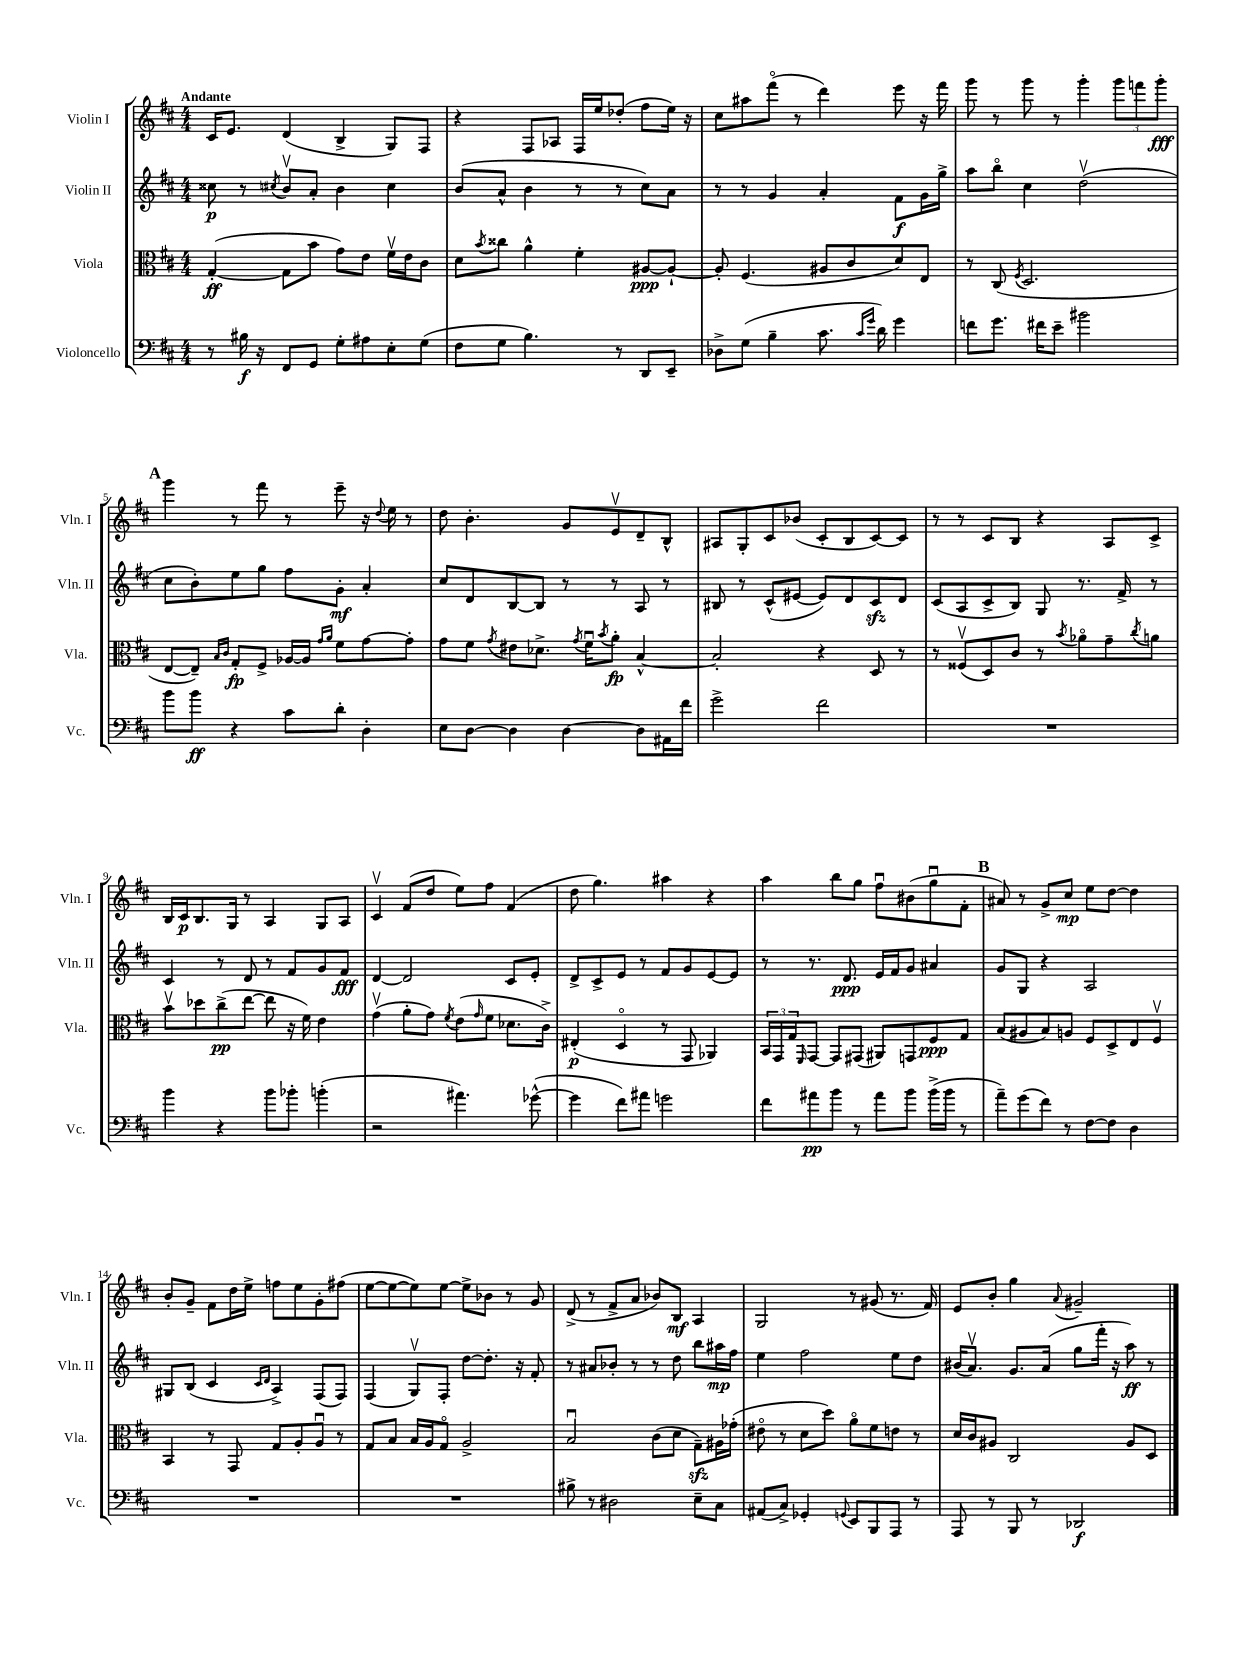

**kern	**dynam	**kern	**dynam	**kern	**dynam	**kern	**dynam
*part4	*part4	*part3	*part3	*part2	*part2	*part1	*part1
*staff4	*staff4	*staff3	*staff3	*staff2	*staff2	*staff1	*staff1
*I"Violoncello	*	*I"Viola	*	*I"Violin II	*	*I"Violin I	*
*I'Vc.	*	*I'Vla.	*	*I'Vln. II	*	*I'Vln. I	*
*clefF4	*	*clefC3	*	*clefG2	*	*clefG2	*
*k[f#c#]	*	*k[f#c#]	*	*k[f#c#]	*	*k[f#c#]	*
*M4/4	*	*M4/4	*	*M4/4	*	*M4/4	*
=1	=1	=1	=1	=1	=1	=1	=1
!	!	!	!	!	!	!LO:TX:a:B:t=Andante	!
8r	.	([4G'/	ff	8cc##X\	p	16c#/KL	.
.	.	.	.	.	.	8.e/J	.
16B#X\	f	.	.	8r	.	.	.
16r	.	.	.	.	.	.	.
.	.	.	.	8qcc#X/	.	.	.
8FF#/L	.	8G\L]	.	8bv/L	.	(4d/	.
8GG/J	.	8b\J	.	8a'/J	.	.	.
8G'\L	.	8g\L)	.	4b\	.	4B^/	.
8A#X\	.	8e\J	.	.	.	.	.
8E'\	.	16f#v\LL	.	4cc#\	.	8G/L)	.
.	.	16e\J	.	.	.	.	.
(8G\J	.	8c#\J	.	.	.	8F#/J	.
=2	=2	=2	=2	=2	=2	=2	=2
8F#\L	.	8d\L	.	(8b/L	.	4r	.
.	.	8qb/	.	.	.	.	.
8G\J	.	8cc##X\J	.	8a^^/J	.	.	.
4.B\)	.	4a^^\	.	4b\	.	8F#/L	.
.	.	.	.	.	.	8A-X/J	.
.	.	4f#'\	.	8r	.	16F#/LL	.
.	.	.	.	.	.	16ee/J	.
8r	.	.	.	8r	.	(8dd-X'/J	.
8DD/L	.	[8A#X/L	ppp	8cc#\L)	.	8ff#\L	.
8EE~/J	.	8A#`/J_	.	8a\J	.	16ee\Jk)	.
.	.	.	.	.	.	16r	.
=3	=3	=3	=3	=3	=3	=3	=3
8D-X^\L	.	8A#'/]	.	8r	.	8cc#\L	.
(8G\J	.	(4.F#/	.	8r	.	8aa#X\	.
4B~\	.	.	.	4g/	.	(8fff#\J	.
.	.	.	.	.	.	8r	.
8.c#\	.	8A#X/L	.	4a'/	.	4ddd\)	.
.	.	8c#/	.	.	.	.	.
16qqc#/LL	.	.	.	.	.	.	.
16qqg/JJ	.	.	.	.	.	.	.
16d\)	.	.	.	.	.	.	.
4g\	.	8d/)	.	8f#\L	f	8eee\	.
.	.	8E/J	.	16g\L	.	16r	.
.	.	.	.	16gg^\JJ	.	16fff#\	.
=4	=4	=4	=4	=4	=4	=4	=4
8fn\L	.	8r	.	8aa\L	.	8ggg\	.
8.g\J	.	(8C#/	.	8bb\J	.	8r	.
.	.	8qF#/	.	.	.	.	.
.	.	2.D/	.	4cc#\	.	8ggg\	.
16f#X\KL	.	.	.	.	.	.	.
8e~\J	.	.	.	.	.	8r	.
2b#X\	.	.	.	(2ddv\	.	4ggg'\	.
.	.	.	.	.	.	12ggg\L	.
.	.	.	.	.	.	12fffn\	.
.	.	.	.	.	.	12ggg'\J	fff
!!LO:LB:g=z
!!LO:REH:place=s1:t=A
=5	=5	=5	=5	=5	=5	=5	=5
8b\L	.	[8E/L	.	8cc#\L	.	4ggg\	.
8b\J	ff	8E~/J])	.	8b'\)	.	.	.
.	.	16qqB/LL	.	.	.	.	.
.	.	16qqc#/JJ	.	.	.	.	.
4r	.	8G'/L	fp	8ee\	.	8r	.
.	.	8F#^/J	.	8gg\J	.	8fff#\	.
8c#\L	.	[16A-X/LL	.	8ff#\L	.	8r	.
.	.	16A-/JJ]	.	.	.	.	.
.	.	16qqg/LL	.	.	.	.	.
.	.	16qqa/JJ	.	.	.	.	.
8d'\J	.	8f#\L	.	8g'\J	mf	8eee~\	.
4D'\	.	[8g\	.	4a'/	.	16r	.
.	.	.	.	.	.	8qqdd/	.
.	.	.	.	.	.	16ee\	.
.	.	8g'\J]	.	.	.	8r	.
=6	=6	=6	=6	=6	=6	=6	=6
8E\L	.	8g\L	.	8cc#/L	.	8dd\	.
[8D\J	.	8f#\J	.	8d/	.	4.b'\	.
.	.	8qg/	.	.	.	.	.
4D\]	.	8e#X\L	.	[8B/	.	.	.
.	.	8.d-X^\J	.	8B/J]	.	.	.
[4D\	.	.	.	8r	.	8g/L	.
.	.	8qg/	.	.	.	.	.
.	.	16f#u\KL	.	.	.	.	.
.	.	8qb/	.	.	.	.	.
.	.	8a'\J	fp	8r	.	8ev/	.
8D\L]	.	[4B^^/	.	8A/	.	8d~/	.
16AA#X\L	.	.	.	8r	.	8B^^/J	.
16f#\JJ	.	.	.	.	.	.	.
=7	=7	=7	=7	=7	=7	=7	=7
2g^\	.	2B'/]	.	8B#X/	.	8A#X/L	.
.	.	.	.	8r	.	8G'/	.
.	.	.	.	(8c#^^/L	.	8c#/	.
.	.	.	.	[8e#X/J	.	(8b-X/J	.
2f#\	.	4r	.	8e#/L])	.	8c#'/L	.
.	.	.	.	8d/	.	8B/	.
.	.	8D/	.	8c#zz/	.	[8c#/)	.
.	.	8r	.	8d/J	.	8c#/J]	.
=8	=8	=8	=8	=8	=8	=8	=8
1r	.	8r	.	(8c#/L	.	8r	.
.	.	(8F##Xv/L	.	8A/	.	8r	.
.	.	8D/)	.	8c#^/	.	8c#/L	.
.	.	8c#/J	.	8B/J)	.	8B/J	.
.	.	8r	.	8G/	.	4r	.
.	.	8qb/	.	.	.	.	.
.	.	8a-X\L	.	8.r	.	.	.
.	.	8g~\	.	.	.	8A/L	.
.	.	.	.	16f#^/	.	.	.
.	.	8qcc#/	.	.	.	.	.
.	.	8an\J	.	8r	.	8c#^/J	.
!!LO:LB:g=z
=9	=9	=9	=9	=9	=9	=9	=9
4b\	.	8bv\L	.	4c#/	.	16B/LL	.
.	.	.	.	.	.	16c#/J	p
.	.	8dd-X\	.	.	.	8.B/	.
4r	.	(8cc#^\	pp	8r	.	.	.
.	.	.	.	.	.	16G/Jk	.
.	.	[8ee\J	.	8d/	.	8r	.
8b\L	.	8ee\]	.	8r	.	4A/	.
8b-X'\J	.	16r	.	8f#/L	.	.	.
.	.	16f#\)	.	.	.	.	.
(4bn'\	.	4e\	.	8g/	.	8G/L	.
.	.	.	.	8f#/J	fff	8A/J	.
=10	=10	=10	=10	=10	=10	=10	=10
2r	.	(4gv\	.	[4d/	.	4c#v/	.
.	.	8a'\L	.	2d/]	.	(8f#/L	.
.	.	8g\J)	.	.	.	8dd/J	.
.	.	8qf#/	.	.	.	.	.
4.a#X\)	.	(8e\L	.	.	.	8ee\L)	.
.	.	16qqg/	.	.	.	.	.
.	.	8f#\J	.	.	.	8ff#\J	.
.	.	8.d-X\L	.	8c#/L	.	(4f#/	.
([8g-X^^\	.	.	.	8e'/J	.	.	.
.	.	16c#^\Jk)	.	.	.	.	.
=11	=11	=11	=11	=11	=11	=11	=11
4g-\]	.	(4E#X'/	p	8d^/L	.	8dd\	.
.	.	.	.	8c#^/	.	4.gg\)	.
8f#\L)	.	4D/	.	8e/J	.	.	.
8a#X\J	.	.	.	8r	.	.	.
2gn\	.	8r	.	8f#/L	.	4aa#X\	.
.	.	8GG/	.	8g/	.	.	.
.	.	4AA-X/)	.	[8e/	.	4r	.
.	.	.	.	8e/J]	.	.	.
=12	=12	=12	=12	=12	=12	=12	=12
8f#\L	.	24BB/LL	.	8r	.	4aa\	.
.	.	24GG/	.	.	.	.	.
.	.	24G/J	.	.	.	.	.
.	.	16qqFF#/	.	.	.	.	.
8a#X\	pp	[8GG/J	.	8.r	.	.	.
8b\J	.	8GG/L]	.	.	.	8bb\L	.
.	.	.	.	8.d/	ppp	.	.
8r	.	(8GG#X/J	.	.	.	8gg\J	.
8a#\L	.	8AA#X/L)	.	16e/LL	.	8ff#u\L	.
.	.	.	.	16f#/J	.	.	.
8b\J	.	8GGn/	.	8g/J	.	(8b#X\	.
(16b^\LL	.	8F#/	ppp	4a#X/	.	8ggu\	.
16b\JJ	.	.	.	.	.	.	.
8r	.	8G/J	.	.	.	8f#'\J	.
!!LO:REH:place=s1:t=B
=13	=13	=13	=13	=13	=13	=13	=13
8a~\L)	.	(8B/L	.	8g/L	.	8a#X/)	.
(8g\	.	8A#X/	.	8G/J	.	8r	.
8f#\J)	.	8B/)	.	4r	.	8g^/L	.
8r	.	8An/J	.	.	.	8cc#/J	mp
[8F#\L	.	8F#/L	.	2A/	.	8ee\L	.
8F#\J]	.	8D^/	.	.	.	[8dd\J	.
4D\	.	8E/	.	.	.	4dd\]	.
.	.	8F#v/J	.	.	.	.	.
!!LO:LB:g=z
=14	=14	=14	=14	=14	=14	=14	=14
1r	.	4BB/	.	8G#X/L	.	8b'/L	.
.	.	.	.	(8B/J	.	8g~/J	.
.	.	8r	.	4c#/	.	8f#\L	.
.	.	8GG/	.	.	.	16dd\L	.
.	.	.	.	.	.	16ee^\JJ	.
.	.	.	.	16qqc#/LL	.	.	.
.	.	.	.	16qqd/JJ	.	.	.
.	.	8G/L	.	4A^/)	.	8ffn\L	.
.	.	8A'/	.	.	.	8ee\	.
.	.	8Au/J	.	(8F#/L	.	8g'\	.
.	.	8r	.	8F#/J)	.	(8ff#X\J	.
=15	=15	=15	=15	=15	=15	=15	=15
1r	.	8G/L	.	(4F#/	.	[8ee\L	.
.	.	8B/J	.	.	.	8ee\_	.
.	.	16B/LL	.	8Gv/L)	.	8ee\])	.
.	.	16A/J	.	.	.	.	.
.	.	8G/J	.	8F#'/J	.	[8ee\J	.
.	.	2A^/	.	[8dd\L	.	8ee^\L]	.
.	.	.	.	8.dd'\J]	.	8b-X\J	.
.	.	.	.	.	.	8r	.
.	.	.	.	16r	.	.	.
.	.	.	.	8f#'/	.	8g/	.
=16	=16	=16	=16	=16	=16	=16	=16
8B#X^\	.	2Bu/	.	8r	.	(8d^/	.
8r	.	.	.	8a#X/L	.	8r	.
2D#X\	.	.	.	8b-X'/J	.	8f#^/L	.
.	.	.	.	8r	.	8a/J	.
.	.	(8c#\L	.	8r	.	8b-X/L)	.
.	.	8d\J	.	8dd\	.	8B/J	mf
8E~\L	.	8Gzz~\L)	.	8bb\L	.	4A/	.
8C#\J	.	16A#X\L	.	16aa#X\L	mp	.	.
.	.	(16g-X'\JJ	.	16ff#\JJ	.	.	.
=17	=17	=17	=17	=17	=17	=17	=17
(8AA#X/L	.	8e#X\	.	4ee\	.	2G/	.
8C#^/J)	.	8r	.	.	.	.	.
4GG-X'/	.	8d\L	.	2ff#\	.	.	.
.	.	8dd\J)	.	.	.	.	.
8qqGGn/	.	.	.	.	.	.	.
8EE/L	.	8a\L	.	.	.	8r	.
8BBB/	.	8f#\	.	.	.	(8g#X/	.
8AAA/J	.	8en\J	.	8ee\L	.	8.r	.
8r	.	8r	.	8dd\J	.	.	.
.	.	.	.	.	.	16f#/)	.
=18	=18	=18	=18	=18	=18	=18	=18
8AAA/	.	16d/LL	.	(16b#X/KL	.	8e/L	.
.	.	16c#/J	.	8.av/J)	.	.	.
8r	.	8A#X/J	.	.	.	8b'/J	.
8BBB/	.	2C#/	.	8.g/L	.	4gg\	.
8r	.	.	.	.	.	.	.
.	.	.	.	(16a/Jk	.	.	.
.	.	.	.	.	.	8qqa/	.
2DD-X/	f	.	.	8gg\L	.	2g#X~/	.
.	.	.	.	16fff#'\Jk	.	.	.
.	.	.	.	16r	.	.	.
.	.	8A#/L	.	8aa\)	ff	.	.
.	.	8D/J	.	8r	.	.	.
==	==	==	==	==	==	==	==
*-	*-	*-	*-	*-	*-	*-	*-
